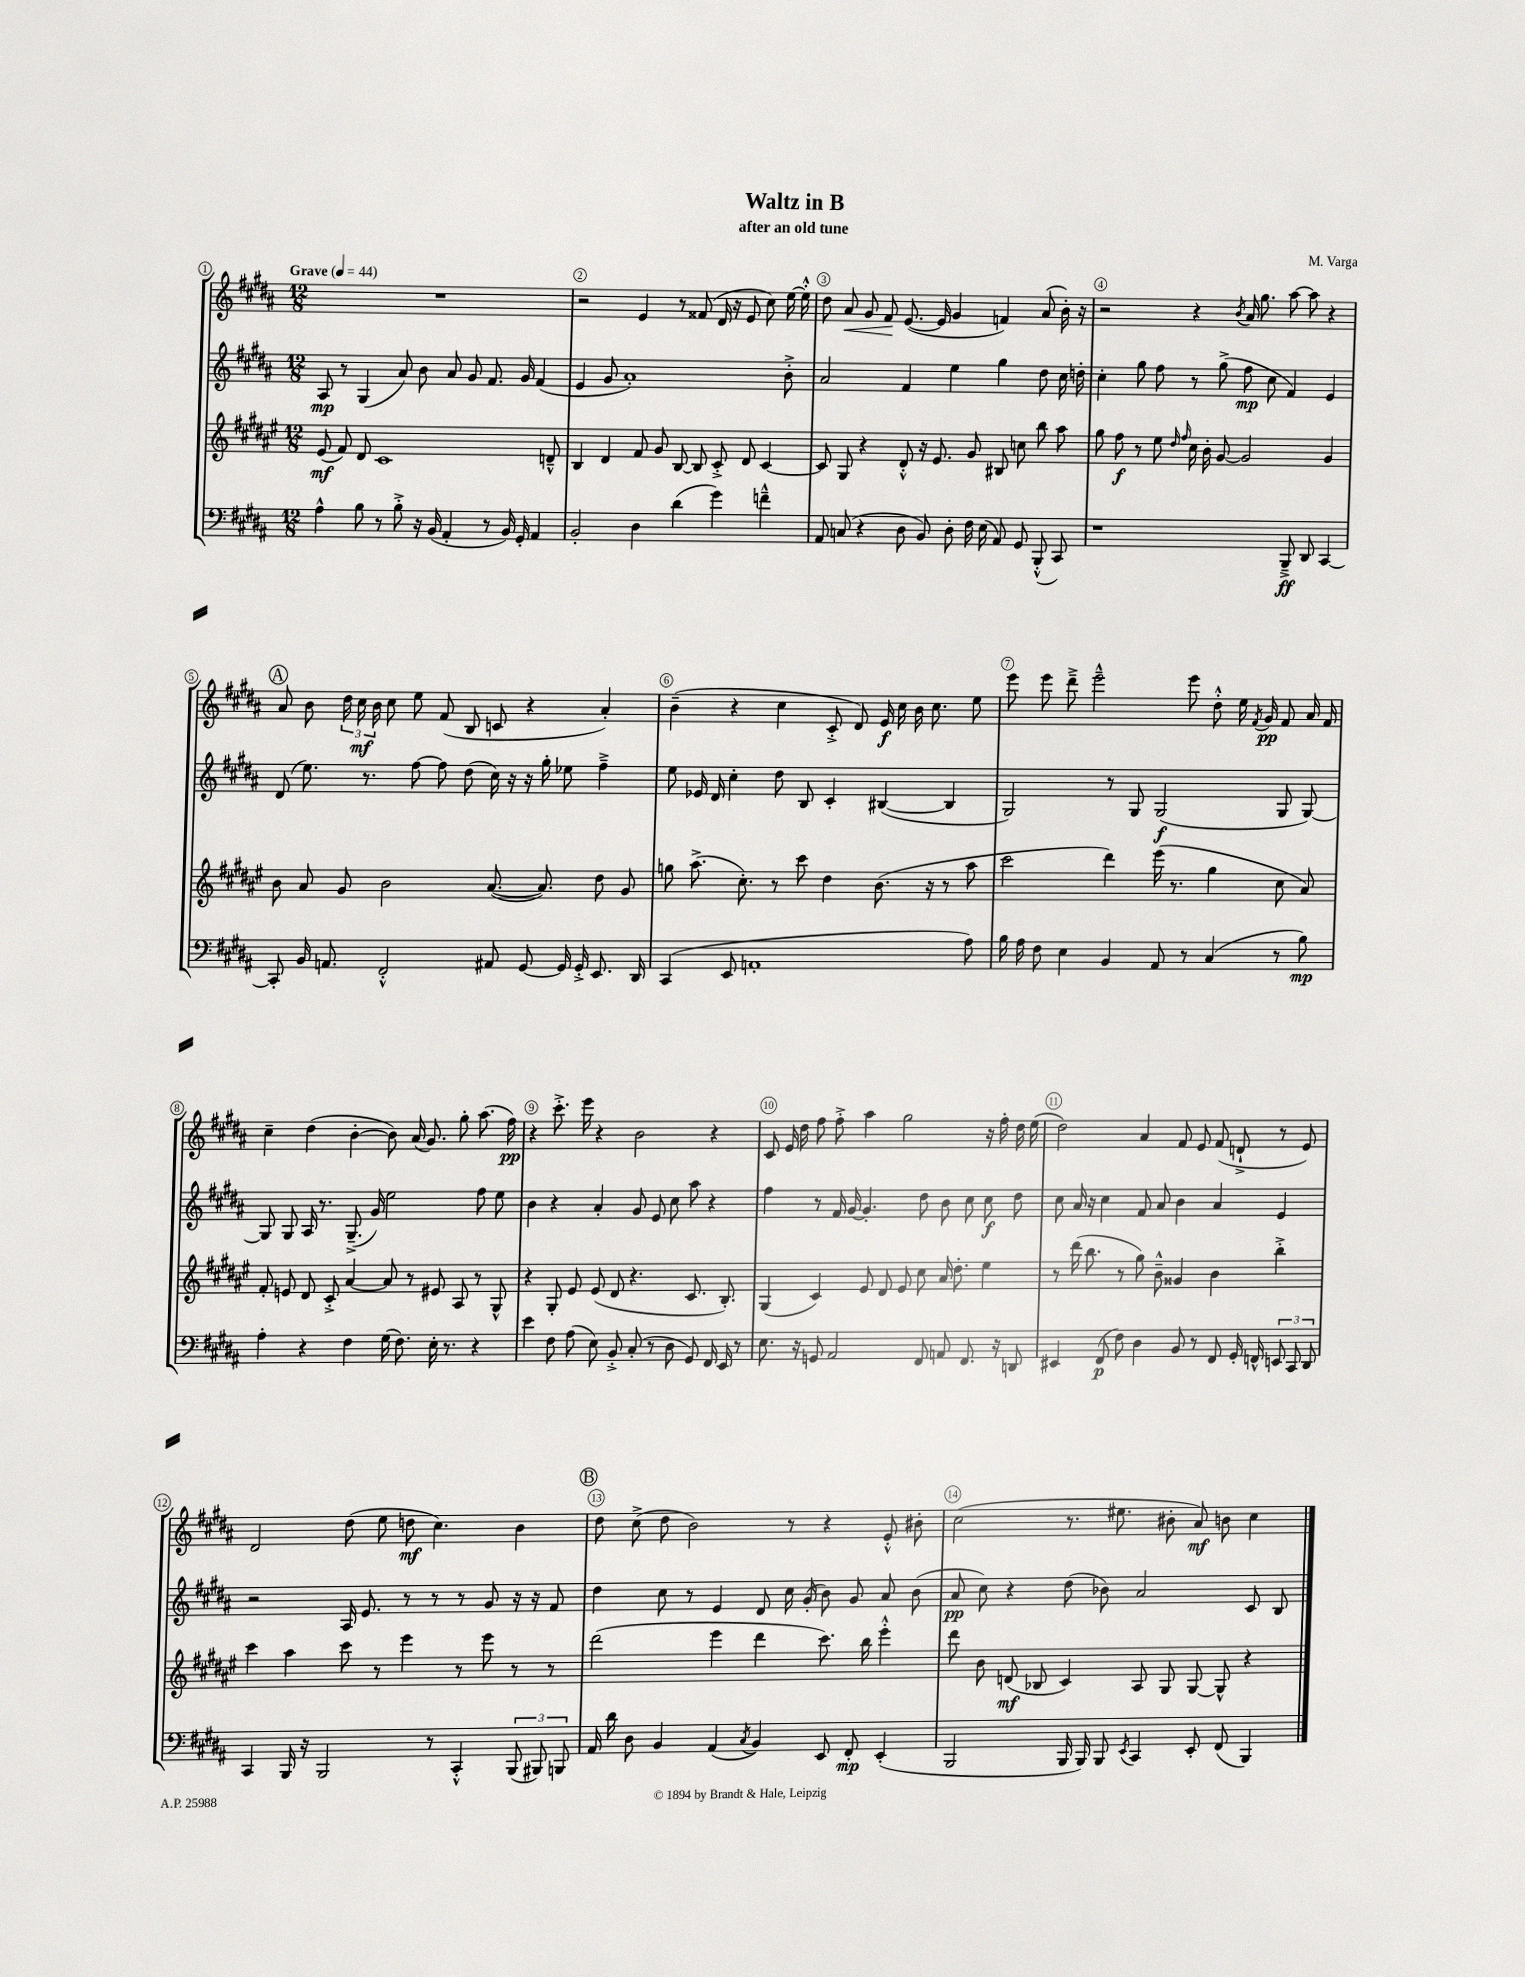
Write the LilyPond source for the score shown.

\header { title = "Waltz in B" composer = "M. Varga" subtitle = "after an old tune" }
<<
\new StaffGroup <<
\new Staff = "s0" {
    \clef treble \key b \major \numericTimeSignature \time 12/8 \tempo "Grave" 4 = 44
    \autoBeamOff R1. |
    r2 e'4 r8 fisis'8( dis'16 r16 e'8 cis''8) e''16~ e''16-.-^ |
    dis''8 ais'8\< gis'8 fis'8\! e'8.~( e'16 gis'4 f'4) ais'8( b'16-.) r16 |
    r2 r4 \acciaccatura { b'8 } ais'16 gis''8. ais''8~ ais''8 r4 |
    \mark \markup { \circle "A" } ais'8 b'8 \tuplet 3/2 { dis''16 cis''16\mf b'16 } cis''8 e''8 fis'8( b8 c'8 r4 ais'4-.) |
    b'4--( r4 cis''4 cis'8-.-> dis'8) e'16\f cis''16 b'16 cis''8. e''8 |
    e'''8 e'''8 dis'''8---> e'''2---^ e'''8 dis''8-.-^ e''16 \acciaccatura { fis'8 } gis'16\pp fis'8 ais'16 fis'16 |
    cis''4-- dis''4( b'4~-. b'8) ais'16( gis'8.) gis''8-. ais''8.( fis''16\pp) |
    r4 cis'''8.-.-> e'''16 r4 b'2 r4 |
    cis'8 e'16 dis''16 fis''8 fis''8-.-> ais''4 gis''2 r16 fis''16-. dis''16 e''16( |
    dis''2) ais'4 fis'8 e'8 fis'8( d'8-!-> r8 e'8) |
    dis'2 dis''8( e''8 d''8\mf cis''4.) b'4 |
    \mark \markup { \circle "B" } dis''8 cis''8->( dis''8 b'2) r8 r4 e'8-.-^ bis'8-. |
    cis''2( r8. eis''8. bis'8-. ais'8\mf) b'8 cis''4 \bar "|." |
}
\new Staff = "s1" {
    \clef treble \key b \major \numericTimeSignature \time 12/8
    \autoBeamOff ais8\mp r8 gis4( ais'8) b'8 ais'8 gis'8 fis'8. gis'16 fis'4( |
    e'4 gis'8 ais'1-.) b'8-.-> |
    ais'2 fis'4 e''4 gis''4 dis''8 cis''16 d''16-. |
    cis''4-. gis''8 fis''8 r8 gis''8->( fis''8\mp cis''8 fis'4) e'4 |
    \mark \markup { \circle "A" } dis'8( e''8.) r8. fis''8~ fis''8 dis''8( cis''16) r16 r16 gis''16-. ees''8 fis''4---> |
    e''8 ees'16 dis'16 cis''4-. dis''8 b8 cis'4-. bis4~( bis4 |
    gis2) r8 gis8 gis2\f( gis8 gis8~) |
    gis8 gis8 ais16 r8. gis8.--->( gis'16) e''2 fis''8 e''8 |
    b'4 r4 ais'4-. gis'8 e'8 cis''8 ais''8 r4 |
    fis''4 r8 fis'16 gis'16~ gis'4.-. dis''8 b'8 cis''8 cis''8\f dis''8 |
    cis''8 ais'16 r16 cis''4 fis'8 ais'8 b'4 ais'4 e'4 |
    r2 ais16 e'8. r8 r8 r8 gis'8 r16 r16 fis'8 |
    \mark \markup { \circle "B" } dis''4 cis''8 r8 e'4 dis'8 cis''16 gis'16-.( b'8) gis'8 ais'8 b'8( |
    ais'8\pp cis''8) r4 dis''8( bes'8) ais'2 cis'8 b8 \bar "|." |
}
\new Staff = "s2" {
    \clef treble \key fis \major \numericTimeSignature \time 12/8
    \autoBeamOff eis'8\mf( fis'8) dis'8 cis'1 d'8---^ |
    b4 dis'4 fis'8 gis'8 b8~ b8 cis'8-.-> dis'8 cis'4~ |
    cis'8 gis8 r4 dis'8-.-^ r16 eis'8. gis'8 bis8 c''8 b''8 ais''8 |
    gis''8 fis''8\f r8 eis''8 \grace { dis''16 fis''16 } cis''16 b'16-. gis'8~ gis'2 gis'4 |
    \mark \markup { \circle "A" } b'8 ais'8 gis'8 b'2 ais'8.~( ais'8.) dis''8 gis'8 |
    g''8 ais''8.->( cis''8.-.) r8 cis'''8 dis''4 b'8.( r16 r8 ais''8 |
    cis'''2 dis'''4) eis'''16( r8. gis''4 cis''8 ais'8) |
    fis'8-. e'8 dis'8 cis'8-.-> ais'4~ ais'8 r8 eis'8 ais8 r8 gis8-^ |
    r4 gis8-. eis'8 eis'8( dis'8 r4. cis'8. b8.-.) |
    gis4( cis'4) eis'8 dis'8 eis'8 cis''8 ais'16 dis''8.-. eis''4 |
    r8 dis'''16( b''8. r8 gis''8) b'8---^ gisis'4 b'4 b''4-.-> |
    cis'''4 ais''4 cis'''8 r8 eis'''4 r8 eis'''8 r8 r8 |
    \mark \markup { \circle "B" } dis'''2( eis'''4 dis'''4 cis'''8.) b''16 eis'''4-.-^ |
    dis'''8 b'8 d'8\mf( bes8 cis'4) ais8 gis8 gis8~ gis8-^ r4 \bar "|." |
}
\new Staff = "s3" {
    \clef bass \key b \major \numericTimeSignature \time 12/8
    \autoBeamOff ais4-^ b8 r8 b8-.-> r16 b,16( ais,4-. r8 b,16) gis,16-. ais,4 |
    b,2-. dis4 dis'4( gis'4) f'4---^ |
    ais,8 c8( r4 dis8 b,8) dis8-. fis16 e16( ais,8) gis,8 b,,8-.-^( cis,8) |
    r1 b,,8--->\ff dis,8 cis,4~ |
    \mark \markup { \circle "A" } cis,8-. b,16 a,8. fis,2-.-^ ais,8 gis,8~ gis,16 gis,16-.-> e,8. dis,16 |
    cis,4( e,8 a,1-. ais8) |
    b16 ais16 fis8 e4 b,4 ais,8 r8 cis4( r8 b8\mp) |
    ais4-. r4 fis4 gis16( fis8.) e16-. r8. r4 |
    e'4 fis8 ais8( e8) b,8-.-> cis8-.( r8 dis8 gis,8) fis,16 e,16 r8 |
    e8. r16 g,8 ais,2 fis,8 a,8 fis,8. r16 d,8 |
    eis,4 fis,8\p( fis8) dis4 b,8 r8 fis,8 gis,16-. f,16-^ \tuplet 3/2 { e,8 cis,8 dis,8 } |
    cis,4 b,,16 r16 b,,2 r8 cis,4-.-^ \tuplet 3/2 { b,,8( bis,,8) b,,8 } |
    \mark \markup { \circle "B" } ais,16 dis'16 dis8 b,4 ais,4( \acciaccatura { cis8 } b,4) e,8 fis,8-.\mp e,4-.( |
    b,,2 b,,16 b,,16) b,,8 \acciaccatura { e,8 } cis,4 e,8-. fis,8( b,,4) \bar "|." |
}
>>
>>
\layout { \context { \Score \override BarNumber.break-visibility = ##(#f #t #t) barNumberVisibility = #all-bar-numbers-visible \override BarNumber.stencil = #(make-stencil-circler 0.1 0.3 ly:text-interface::print) } }
